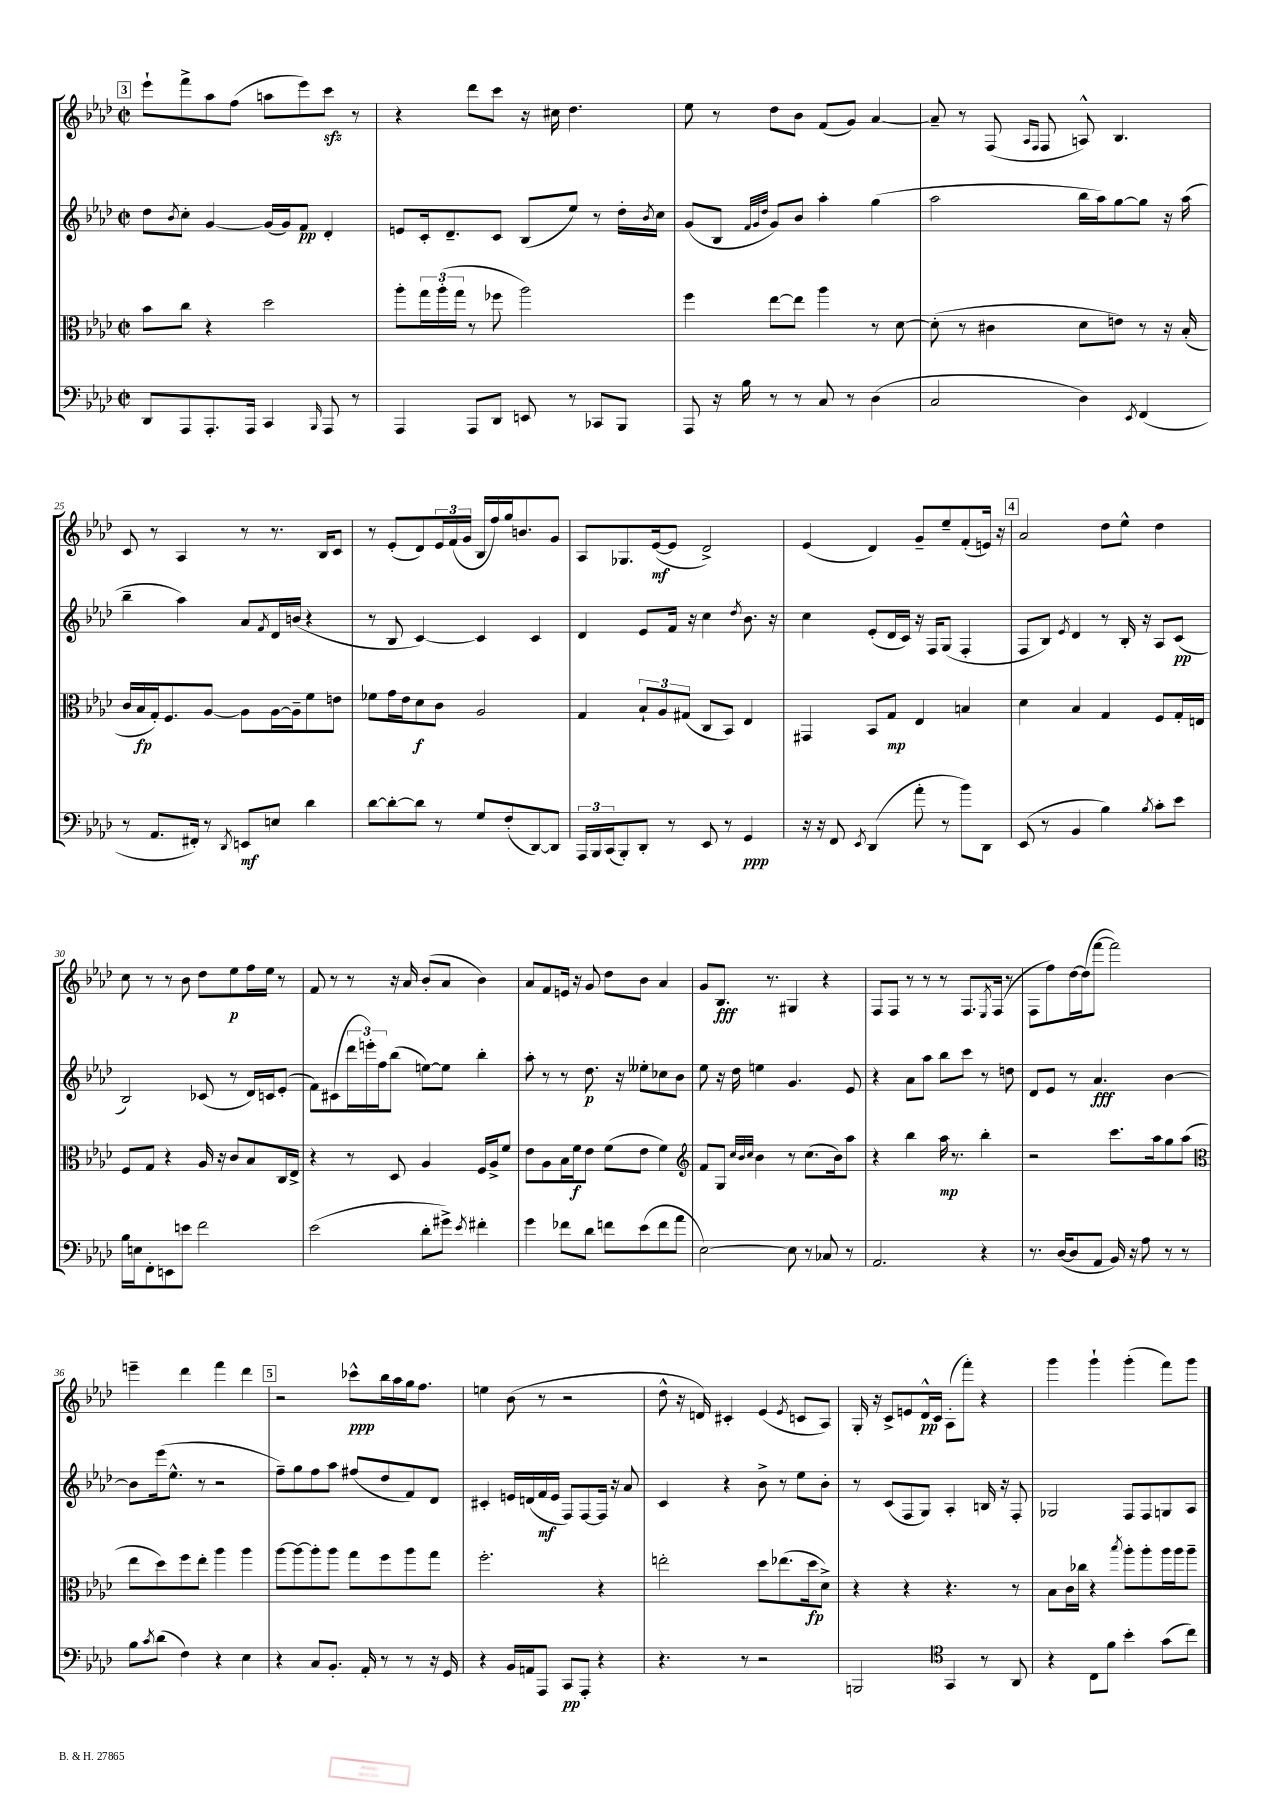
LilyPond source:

<<
\new StaffGroup <<
\new Staff = "s0" {
    \clef treble \key aes \major \defaultTimeSignature \time 2/2
    \mark \markup { \box "3" } ees'''8-! f'''8-> aes''8 f''8( a''8 ees'''8) c'''8\sfz r8 |
    r4 des'''8 c'''8 r16 cis''16 des''4. |
    ees''8 r8 des''8 bes'8 f'8( g'8) aes'4~ |
    aes'8-- r8 f8( \grace { aes16 f16 } f8 a8-^) bes4. |
    c'8 r8 aes4 r8 r8. bes16 c'8 |
    r8 ees'8-.( des'8) \tuplet 3/2 { ees'16 f'16( g'16 } bes16 f''16) g''16 b'8. g'8 |
    aes8 ges8. ees'16~\mf( ees'8 des'2->) |
    ees'4( des'4) g'8-- ees''8-- f'8-.( e'16) r16 |
    \mark \markup { \box "4" } aes'2 des''8 ees''8-^ des''4 |
    c''8 r8 r8 bes'8 des''8 ees''8\p f''16 ees''16 r8 |
    f'8 r8 r8 r16 aes'16 bes'8-.( aes'8 bes'4) |
    aes'8 f'8 e'16 r16 g'8 des''8 bes'8 aes'4 |
    g'8 bes8.\fff r8. gis4 r4 |
    f8 f8 r8 r8 r8 f8. \acciaccatura { ees8 } f16( r8 |
    f8 f''8) des''16~ des''16( f'''8~ f'''2) |
    e'''4-- des'''4 f'''4 des'''4 |
    \mark \markup { \box "5" } r2 ces'''8-^\ppp bes''16 aes''16 g''16 f''8. |
    e''4 bes'8( r8 r2 |
    des''8-^ r16 d'16) cis'4-. ees'4( \acciaccatura { ees'8 } c'8 aes8) |
    g16-. r16 c'8-> e'8 des'16-^\pp c'16 aes8-.( f'''8-.) r4 |
    g'''4 g'''4-! g'''4-.( f'''8) g'''8 \bar "|." |
}
\new Staff = "s1" {
    \clef treble \key aes \major \defaultTimeSignature \time 2/2
    \mark \markup { \box "3" } des''8 \acciaccatura { bes'8 } c''8-. g'4~ g'16( g'16) f'8\pp des'4-. |
    e'8 c'16-. des'8.-- c'8 bes8( ees''8) r8 des''16-. \acciaccatura { bes'8 } c''16 |
    g'8( bes8 \grace { f'32 g'32 des''32 } g'8) bes'8 aes''4-. g''4( |
    aes''2 bes''16 aes''16) g''8~ g''8 r16 aes''16( |
    bes''4-- aes''4) aes'8 \acciaccatura { f'8 } des'16 b'16( r4 |
    r8 bes8 c'4~) c'4 c'4 |
    des'4 ees'8 f'16 r16 c''4 \acciaccatura { des''8 } bes'8. r16 |
    c''4 ees'8-.( des'16 c'16) r16 f16 g8( f4-. |
    \mark \markup { \box "4" } f8 bes8) \acciaccatura { ees'8 } des'4 r8 bes16-. r16 aes8 c'8\pp( |
    bes2) ces'8( r8 des'16) c'16 ees'8-.( |
    f'8) cis'8( \tuplet 3/2 { des'''16 e'''16-.) f''16 } bes''8( e''8~) e''8 bes''4-. |
    aes''8-. r8 r8 des''8.\p r16 eeses''8-. ces''8 bes'8 |
    ees''8 r16 des''16 e''4 g'4. ees'8 |
    r4 aes'8 aes''8 bes''8 c'''8 r8 d''8 |
    des'8 ees'8 r8 aes'4.\fff bes'4~ |
    bes'8 ees'''16( ees''8.-^ r8 r2 |
    \mark \markup { \box "5" } f''8--) g''8 f''8 aes''8 fis''8( des''8 f'8) des'8 |
    cis'4-. e'16 d'16( f'16\mf e'16 f8) f8~ f16 r16 aes'8 |
    c'4 r4 bes'8-> r8 ees''8 bes'8-. |
    r8 c'8( f8 g8) aes4-. b16 r16 f8-. |
    ges2 f8 f8 g8 aes8 \bar "|." |
}
\new Staff = "s2" {
    \clef alto \key aes \major \defaultTimeSignature \time 2/2
    \mark \markup { \box "3" } bes'8 c''8 r4 des''2 |
    aes''8-. \tuplet 3/2 { g''16 aes''16-.( g''16 } r8 fes''8 aes''2) |
    f''4 ees''8~ ees''8 aes''4 r8 des'8~ |
    des'8-.( r8 cis'4 des'8 e'8) r8 r16 bes16-.( |
    c'16 bes16\fp g16-.) f8. aes8~ aes8 aes16~ aes16-- f'8 e'8 |
    fes'8 g'16 ees'16 des'8\f c'8 aes2 |
    g4 \tuplet 3/2 { bes8-! aes8 gis8( } c8 bes,8) ees4 |
    gis,4 bes,8 g8\mp ees4 b4 |
    \mark \markup { \box "4" } des'4 bes4 g4 f8 g16-. e16 |
    f8 g8 r4 aes16 r16 c'8 bes8 c16 ees16-> |
    r4 r8 des8 aes4 f16 aes16-> f'8 |
    ees'8 aes8 bes16 f'16\f ees'8 f'8( ees'8 f'4) |
    \clef treble f'8 g8 \grace { c''32 bes'32 c''32 } bes'4 r8 c''8.( bes'16) aes''8 |
    r4 bes''4 aes''16\mp r8. bes''4-. |
    r2 c'''8. aes''16 g''8 aes''8( |
    \clef alto ees''8 des''8) f''8 ees''8-. aes''4 aes''4 |
    \mark \markup { \box "5" } aes''8~ aes''8~ aes''8-. aes''8 g''8 f''8 aes''8 g''8 |
    f''2.-. r4 |
    e''2-. des''8 ees''8.( des''16\fp des'8->) |
    r4 r4 r4. r8 |
    bes8 c'16 ces''16 r4 \acciaccatura { bes''8 } aes''8-. aes''8-. aes''16 aes''16 aes''8-- \bar "|." |
}
\new Staff = "s3" {
    \clef bass \key aes \major \defaultTimeSignature \time 2/2
    \mark \markup { \box "3" } des,8 aes,,8 aes,,8.-. aes,,16 c,4 \grace { bes,,16 } aes,,8 r8 |
    aes,,4 aes,,8 des,8 e,8 r8 ces,8 bes,,8 |
    aes,,8 r16 bes16 r8 r8 c8 r8 des4( |
    c2 des4) \acciaccatura { ees,8 } f,4( |
    r8 aes,8. fis,16-.) r8 \acciaccatura { des,8 } e,8\mf e8 des'4 |
    des'8~ des'8~-. des'8 r8 g8 f8-.( des,8~) des,8 |
    \tuplet 3/2 { aes,,16 bes,,16 c,16( } bes,,8-.) des,8-. r8 ees,8 r8 g,4\ppp |
    r16 r16 f,8 \acciaccatura { ees,8 } des,4( aes'8-. r8 bes'8) des,8 |
    \mark \markup { \box "4" } ees,8( r8 bes,4 bes4) \acciaccatura { bes8 } c'8-. ees'8 |
    bes16 e16 f,8-. e,8 e'8 f'2 |
    ees'2( des'8-. gis'8->) \acciaccatura { ees'8 } fis'4-. |
    g'4 fes'8 des'8 f'8 ees'8( f'8 aes'8 |
    ees2~) ees8 r8 ces8 r8 |
    aes,2. r4 |
    r8. des16~( des8 aes,8 bes,16) r16 aes8 r8 r8 |
    bes8 \acciaccatura { c'8 } des'8( f4) r4 ees4 |
    \mark \markup { \box "5" } r4 c8 bes,8.-. aes,16-. r8 r8 r16 g,16 |
    r4 bes,16 a,16 aes,,8 c,8\pp aes,,8-. r4 |
    r4. r8 r2 |
    b,,2 \clef tenor g,4 r8 aes,8 |
    r4 c8 f'8 bes'4-. g'8( c''8) \bar "|." |
}
>>
>>
\layout { \context { \Score currentBarNumber = #21 } }
